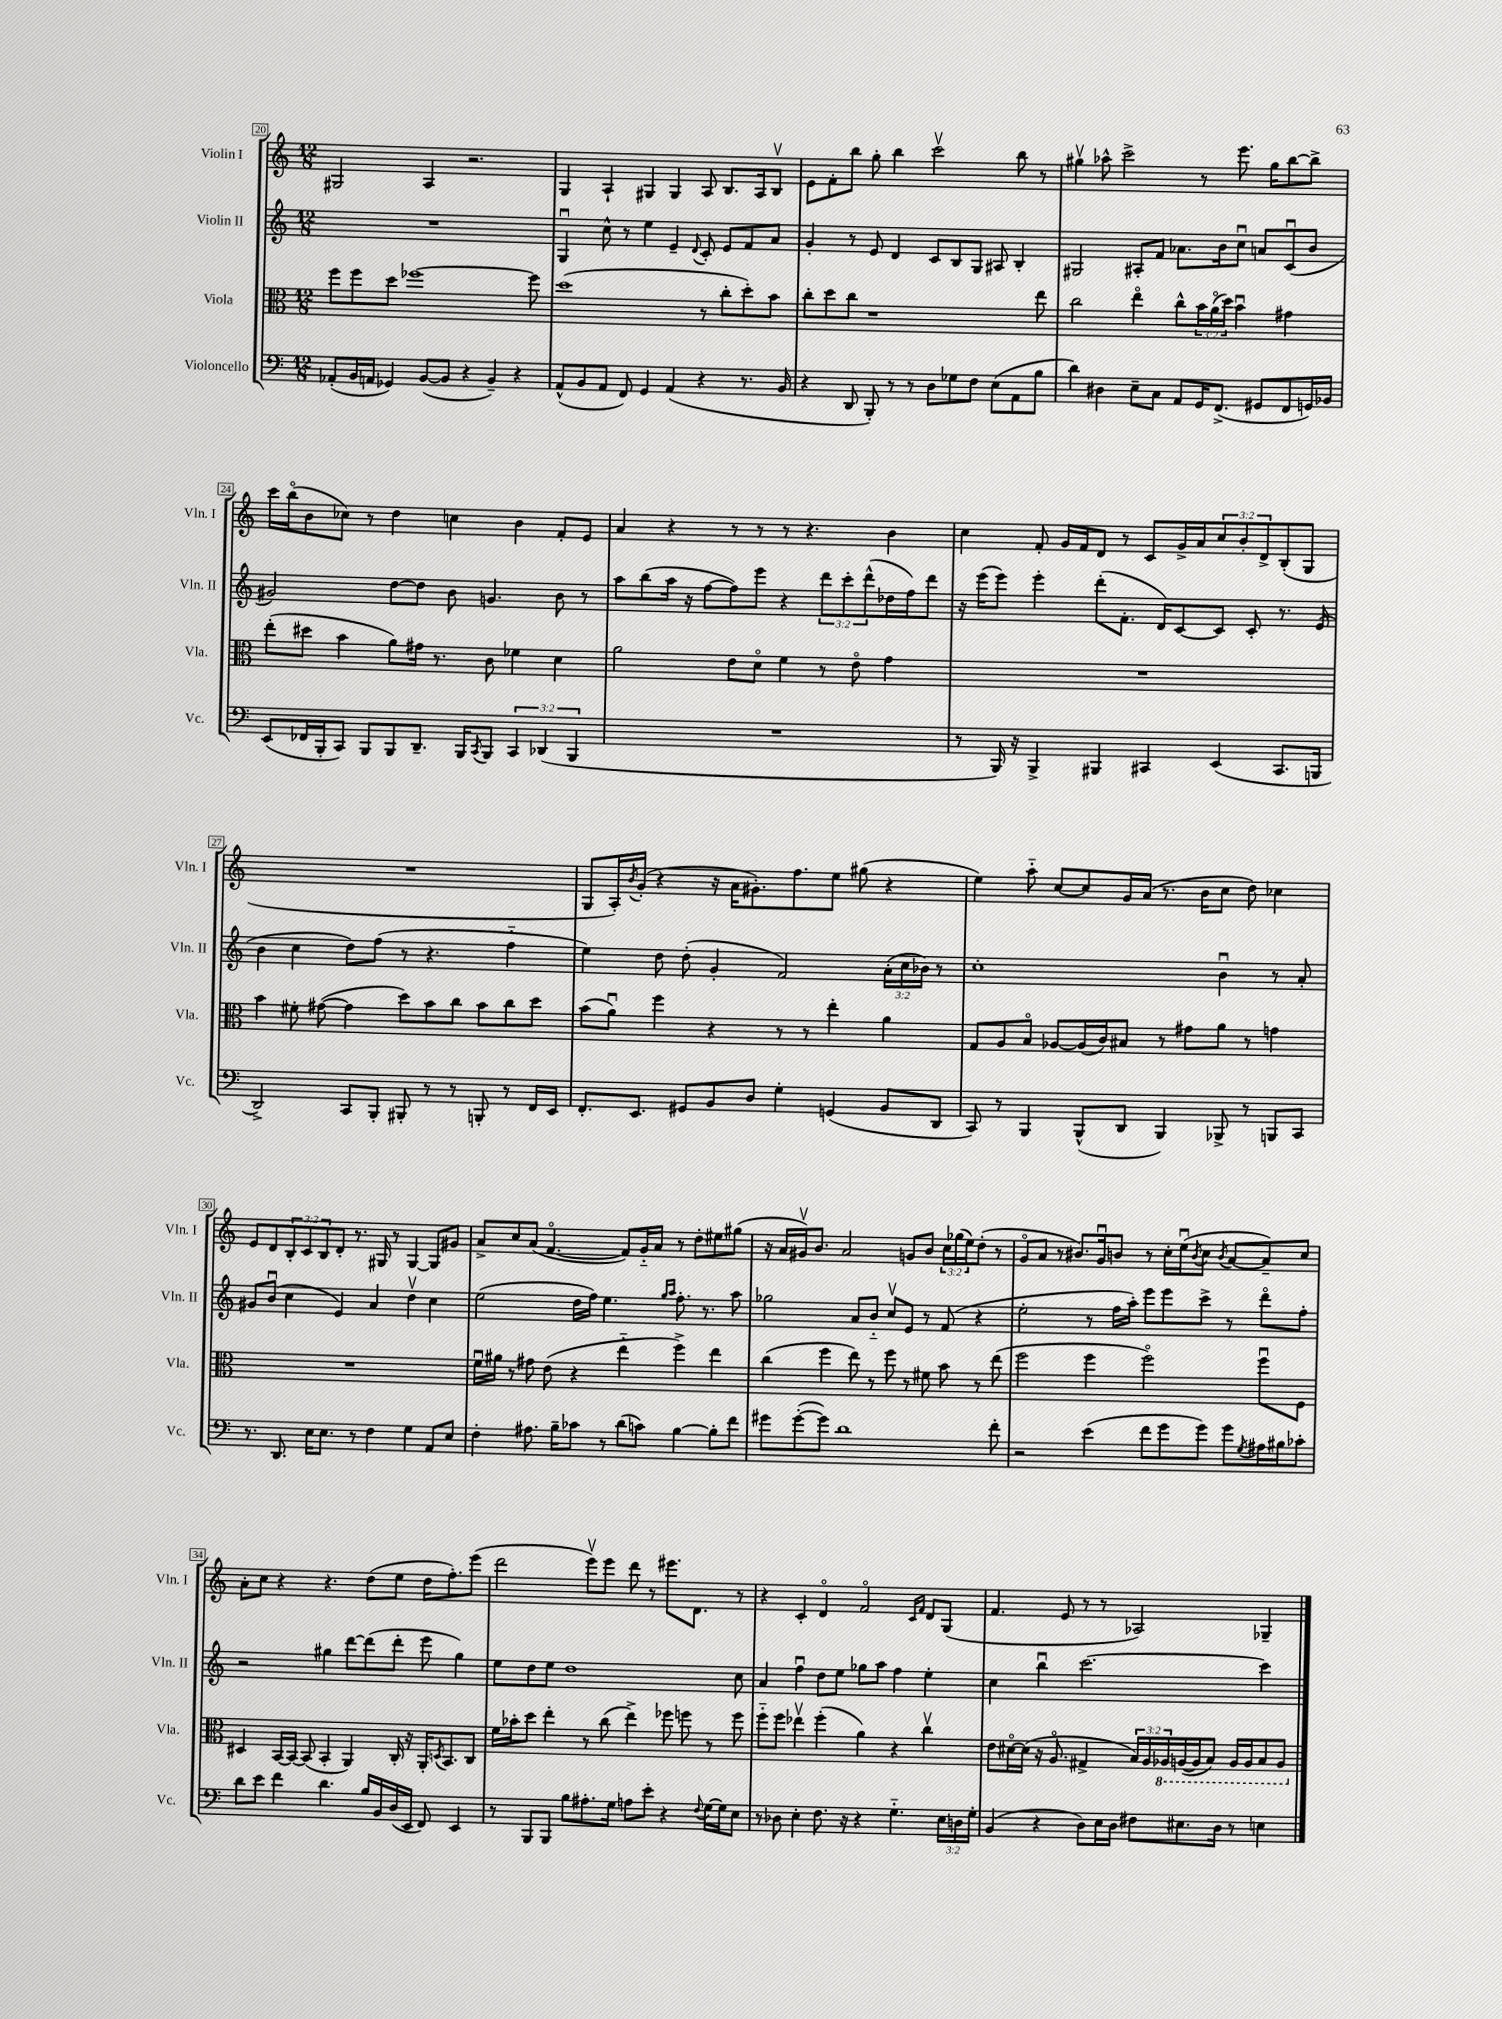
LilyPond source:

<<
\new StaffGroup <<
\new Staff = "s0" \with { instrumentName = "Violin I" shortInstrumentName = "Vln. I" } {
    \clef treble \key c \major \numericTimeSignature \time 12/8 \override Staff.TupletNumber.text = #tuplet-number::calc-fraction-text
    gis2 a4 r2. |
    g4 a4-! gis4 gis4 a8 b8. a16 b8\upbow |
    e'8 f'8-. b''8 g''8-. b''4 c'''2\upbow b''8 r8 |
    gis''4\upbow aes''8-^ c'''2-> r8 e'''8. gis''16 b''8~ b''8-> |
    c'''16 b''16\flageolet( b'8 ces''8) r8 d''4 c''4 b'4 f'8-. e'8 |
    a'4 r4 r8 r8 r8 r4. b'4 |
    c''4 f'8-. g'16 f'16 d'8 r8 c'8 g'16-> a'16 \tuplet 3/2 { c''8 b'8-. d'8-> } b8-.( g8 |
    R1. |
    g8 a16-.) \acciaccatura { b'8 } g'16-.( r4 r16 a'16 gis'8.-.) f''8. e''8 gis''8( r4 |
    e''4) a''8-_ c''8~ c''8 g'16 a'16( r8. b'16 c''8 d''8) ces''4 |
    e'8 d'8 \tuplet 3/2 { b8-. c'8 b8 } d'8-. r8. gis16 r8 gis4~ gis8 gis'8 |
    a'8-> c''8 a'8( f'4.~\flageolet f'8) g'16-_ a'16 r8 d''8-. eis''8 gis''8( |
    r16 a'16 gis'16\upbow) b'8. a'2 g'8 b'8 \tuplet 3/2 { c''16 ges''16( e''16) } d''8-.( r8 |
    g'8\flageolet a'8 r8 bis'8.) g'16\downbow b'8 r8 c''16-. e''16\downbow( \acciaccatura { b'8 } c''8 \acciaccatura { b'8 } a'8~ a'8--) c''8 |
    a'8-. c''8 r4 r4. d''8( e''8 d''16 f''8.-.) e'''8( |
    d'''2 e'''8\upbow) e'''8 d'''8 r8 eis'''8. d'8. r8 |
    r4 c'4-. d'4\flageolet f'2\flageolet \grace { c'16 f'16 } d'8 g8( |
    f'4. e'8 r8 r8 aes2) ges4-- \bar "|." |
}
\new Staff = "s1" \with { instrumentName = "Violin II" shortInstrumentName = "Vln. II" } {
    \clef treble \key c \major \numericTimeSignature \time 12/8 \override Staff.TupletNumber.text = #tuplet-number::calc-fraction-text
    R1. |
    g4\downbow c''8-^ r8 e''4 e'4-- \appoggiatura { d'8 } c'8-. e'8 f'8 a'8 |
    g'4-. r8 e'8 d'4 c'8 b8 g8 ais8 b4-. |
    gis2 ais8-. f'8 aes'8. b'16 c''8\downbow a'8 c'8\downbow( b'8 |
    gis'2) d''8~ d''8 b'8 g'4. b'8 r8 |
    a''8 b''8( a''16 r16 f''8~ f''8) e'''8 r4 \tuplet 3/2 { d'''8 c'''8-. d'''8-^( } des''16 f''16) d'''8 |
    r16 e'''16( e'''8) e'''4-. d'''8-.( f'8.-. d'16) c'8~ c'8 c'8-. r8. e'16( |
    b'4 c''4 d''8) f''8( r8 r4. f''4-_ |
    e''4) d''8 d''8-.( g'4-. f'2) \tuplet 3/2 { a'16-.( c''16 bes'16) } r8 |
    c''1-. b'4\downbow r8 a'8-. |
    gis'8 b'8\downbow( c''4 e'4) a'4 d''4\upbow c''4 |
    e''2( d''16 f''16) e''4. \grace { g''16 a''16 } f''8.-. r8. a''8 |
    ges''2 a'8 b'8-_ c''8\upbow e'8 r8 f'8( r4 |
    e''2-. r8 f''16 a''16-.) e'''8 e'''8 c'''8-> r8 d'''8\flageolet f''8-. |
    r2 gis''4 d'''8~ d'''8( d'''8-. e'''8 gis''4) |
    e''8 d''8 e''8 d''1 c''8 |
    a'4 f''4\downbow d''8 e''8 ges''8 a''8 f''4 e''4-. |
    c''4 b''4\downbow c'''2.~ c'''4 \bar "|." |
}
\new Staff = "s2" \with { instrumentName = "Viola" shortInstrumentName = "Vla." } {
    \clef alto \key c \major \numericTimeSignature \time 12/8 \override Staff.TupletNumber.text = #tuplet-number::calc-fraction-text
    f''8 f''8 d''8 fes''1~ fes''8 |
    d''1( r8 c''8-. d''8-.) b'8 |
    c''8-. d''8 c''8 r1 e''8 |
    c''2 e''4\flageolet c''8-^ \tuplet 3/2 { b'16 a'16\flageolet( d''16) } b'4\downbow gis'4 |
    e''8-.( dis''8 b'4 a'8) gis'16 r8. c'8 fes'4 d'4 |
    a'2 e'8 d'8\flageolet f'4 r8 e'8\flageolet g'4 |
    R1. |
    b'4 fis'8-. gis'8~( gis'4 d''8) b'8 c''8 b'8 c''8 d''8 |
    b'8( a'8\downbow) f''4 r4 r8 r8 e''4-. a'4 |
    g8 a8 b8\flageolet aes8~ aes16( c'16) bis8 r8 gis'8 a'8 r8 g'4 |
    R1. |
    f'16\downbow ais'16 r8 gis'8 e'8( r4 e''4-_ f''4->) e''4 |
    c''4( f''4 e''8) r8 f''8 r8 fis'8 b'8 r8 e''8( |
    f''2 f''4 f''2\flageolet) f''8\downbow f8 |
    dis4 b,16~ b,16~ b,8( b,4-. a,4) c16-. r16 a,16-. \acciaccatura { d8 } b,8. c8 |
    f'16 bes'16-. d''8 e''4-. r8 c''8( e''4->) fes''8 f''8 r8 f''8 |
    f''8-_ f''8 ees''4\upbow f''4-.( a'4) r4 c''4\upbow |
    e'8 dis'16~\flageolet dis'16( r16 a8.\flageolet gis4-> \tuplet 3/2 { b16) a16 \ottava #-1 aes,16 } a,16~( a,16 b,8) a,16 a,16 b,8 a,8 \ottava #0 \bar "|." |
}
\new Staff = "s3" \with { instrumentName = "Violoncello" shortInstrumentName = "Vc." } {
    \clef bass \key c \major \numericTimeSignature \time 12/8 \override Staff.TupletNumber.text = #tuplet-number::calc-fraction-text
    aes,8-.( b,16 a,16 ges,4) b,8~( b,8 r4 b,4--) r4 |
    a,8-^( b,8 a,8 f,8) g,4 a,4( r4 r8. b,16 |
    r4 d,8 b,,8-.) r8 r8 d8 ges8 f8 e8( a,8 b8 |
    d'4) dis4 e8-- c8 a,8 g,16 f,8.->( gis,8 f,8 g,16) bes,16 |
    e,8( fes,16 b,,16-. c,8) b,,8 b,,8 d,8.-- b,,16 \acciaccatura { c,8 } b,,8 \tuplet 3/2 { c,4 des,4( b,,4 } |
    R1. |
    r8 b,,16) r16 b,,4-> bis,,4 cis,4 e,4( cis,8. b,,16 |
    d,2->) c,8 b,,8-. bis,,8-. r8 r8 b,,8-. r8 f,16 e,16 |
    f,8.-. e,8. gis,8 b,8 d8 g4-. g,4( b,8 d,8 |
    c,8) r8 b,,4 b,,8-^( d,8 b,,4) bes,,8-> r8 b,,8 c,8 |
    r8. d,8. e16 e8. r8 f4 g4 a,8 e8 |
    f4-. ais8. b16-- ces'8 r8 d'8( c'8) b4~ b8-. f'8 |
    gis'8 gis'8~-.( gis'8) d'1 f'8-. |
    r2 e'4( f'8 g'8 g'8) g'8 \acciaccatura { g8 } ais16 bis16 ces'8-. |
    d'8 e'8 f'4 d'4. b16 b,16 d16( e,16 f,8) e,4 |
    r8 b,,8 b,,8 b8 ais8.-. g16 a8 e'8-. r4 \appoggiatura { f8 } g16~ g16 e8 |
    r8 des8 e4-. f8. r16 r4 g4.-_ \tuplet 3/2 { e16 d16 g16-. } |
    b,4( r4 d8) e16 d16 fis8 eis8. d16 r8 e4 \bar "|." |
}
>>
>>
\layout { \context { \Score currentBarNumber = #20 \override BarNumber.stencil = #(make-stencil-boxer 0.1 0.3 ly:text-interface::print) } }
